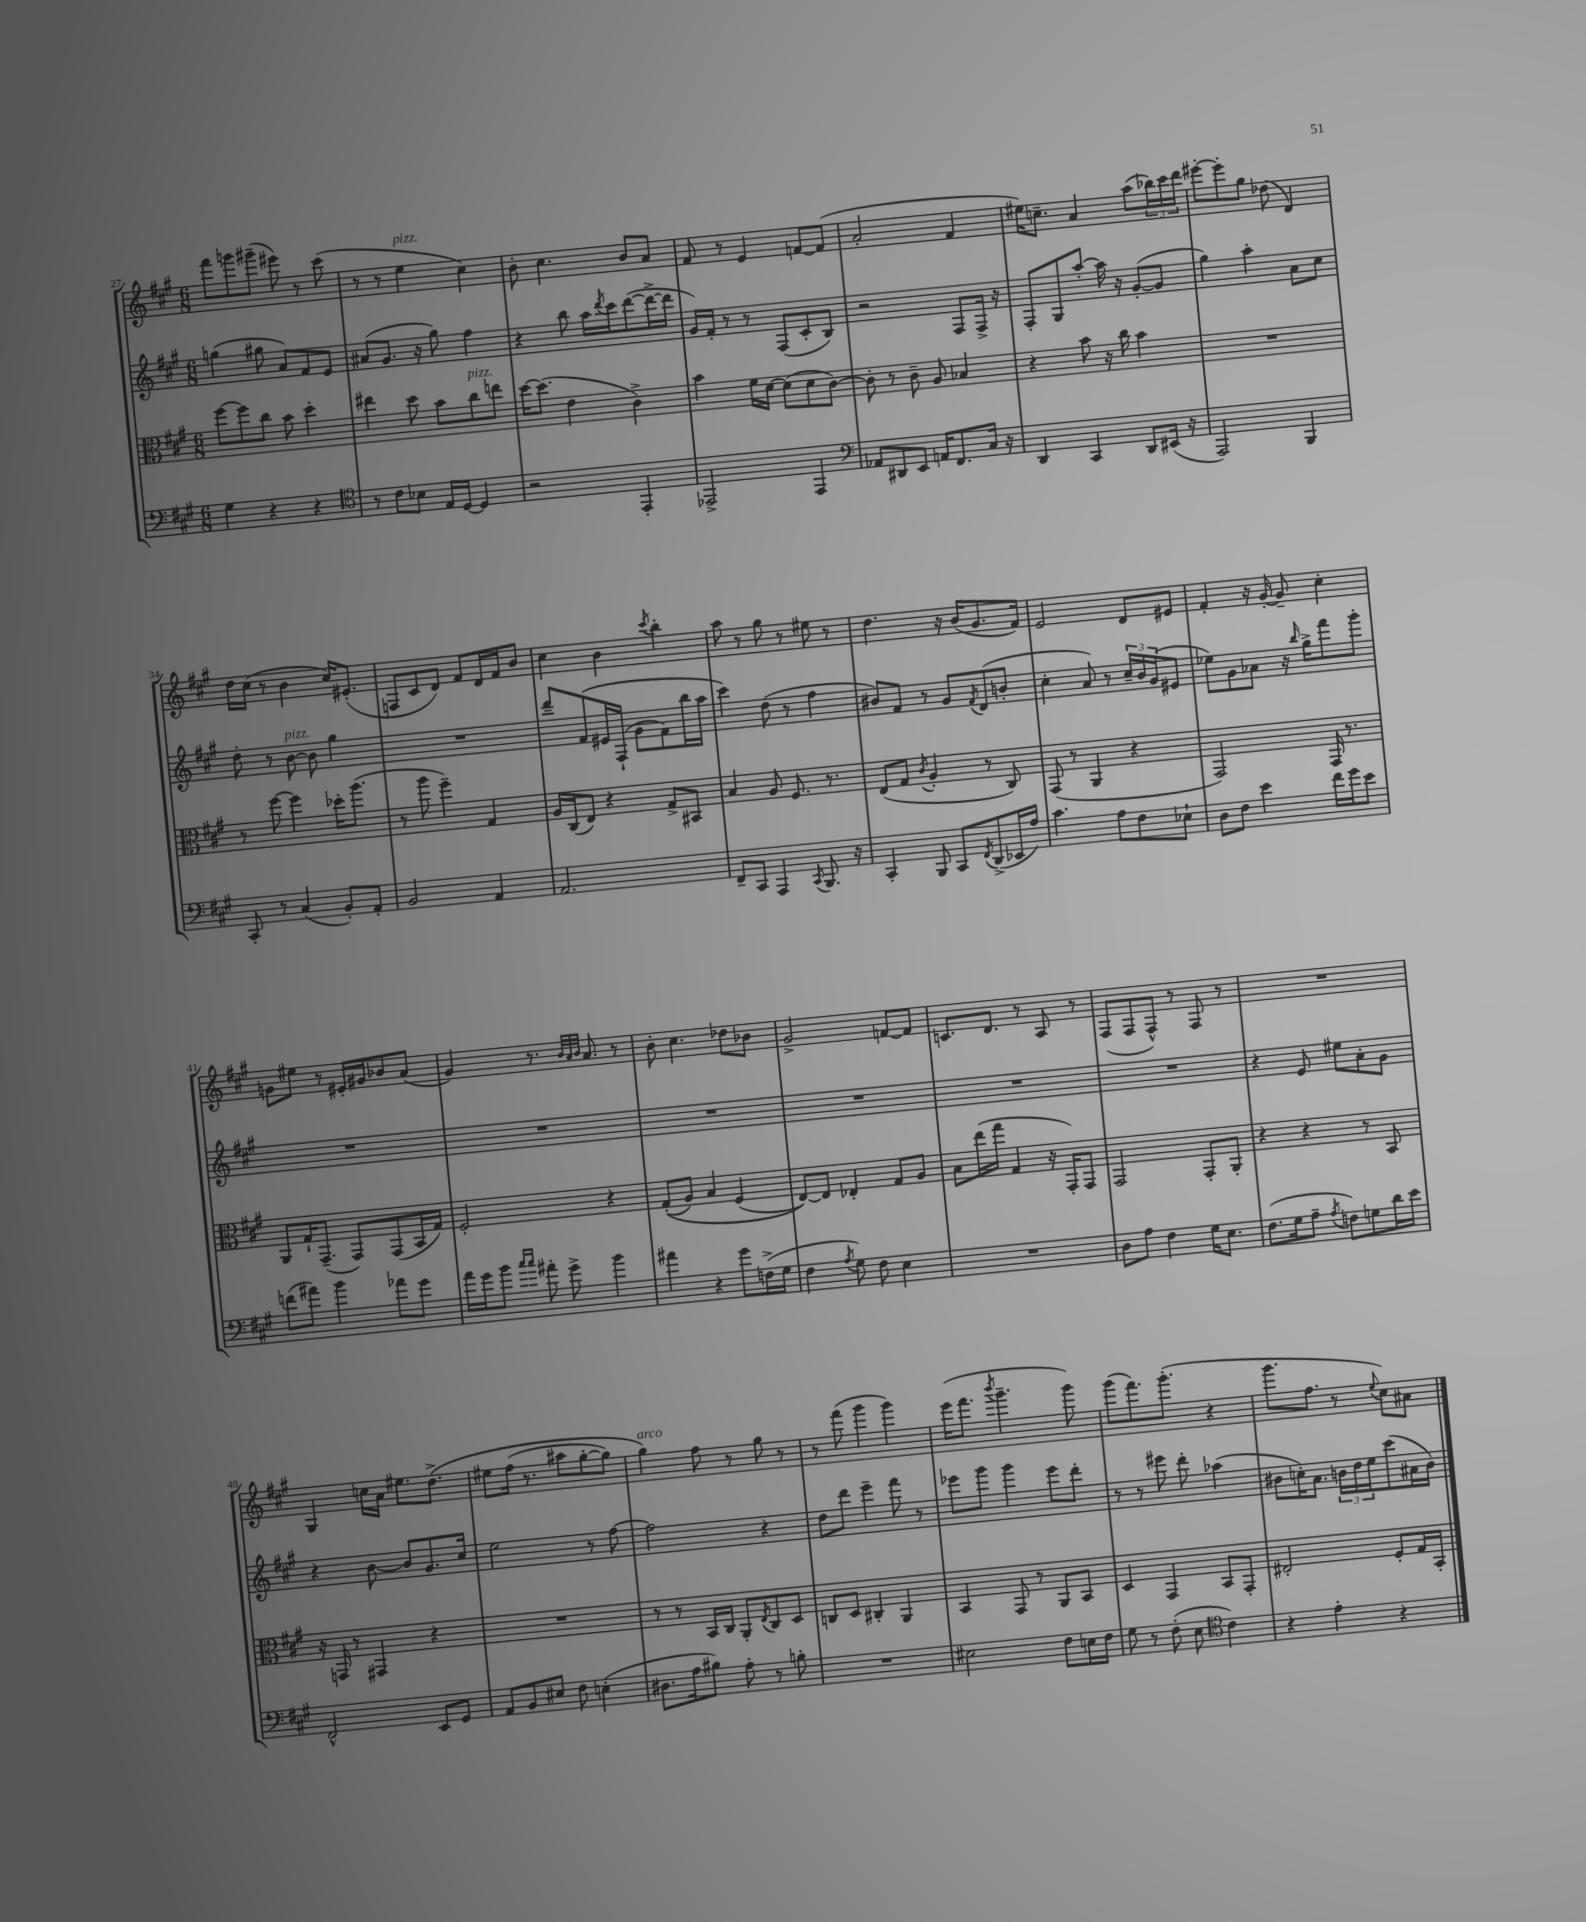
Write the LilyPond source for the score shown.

<<
\new StaffGroup <<
\new Staff = "s0" {
    \clef treble \key a \major \numericTimeSignature \time 6/8
    fis'''8 g'''8 gis'''8--( eis'''8) r8 cis'''8( |
    r8 r8 e''4^\markup { \italic "pizz." } cis''4) |
    b'8-. cis''4. b'8 a'8 |
    fis'8 r8 e'4 f'8~ f'8( |
    a'2-. fis'4 |
    eis''16) c''8.-- a'4 a''8( \tuplet 3/2 { bes''16) cis'''16 d'''16 } |
    eis'''8~-. eis'''8-. gis''8 des''8( d'4) |
    d''16 cis''16( r8 b'4 cis''16) eis'8.-.( |
    f8 cis'8 d'8) fis'8 d'16 fis'16 b'8 |
    cis''4 b'4 \acciaccatura { cis'''8 } b''4-. |
    a''8 r8 gis''8 r8 eis''8 r8 |
    d''4. r16 b'16( gis'8. fis'16) |
    e'2 d'8 eis'8 |
    fis'4-. r16 gis'16~-. gis'8-- cis''4-. |
    g'8 eis''8 r8 eis'16-. gis'16 bes'8 a'8( |
    gis'4) r8. \grace { b'32 a'32 b'32 } a'8. r8 |
    b'8-. cis''4. des''8 bes'8 |
    gis'2-> f'8~ f'8 |
    c'8. d'8. r8 a8 r8 |
    fis8( fis8 fis8-^) r8 fis8 r8 |
    R2. |
    gis4 c''16 a'16 eis''8. d''8.->\( |
    eis''8 fis''16( r8. ais''8 gis''8~-. gis''8) |
    gis''4^\markup { \italic "arco" }\) fis''8 r8 gis''8 r8 |
    r8 fis'''8( gis'''4 gis'''4) |
    e'''16( fis'''8. \acciaccatura { b'''8 } gis'''4.-- gis'''8) |
    gis'''8( fis'''8.) gis'''8.-.( r4 |
    gis'''8. fis''8. r8 \appoggiatura { e''8 } cis''8) ais'8 \bar "|." |
}
\new Staff = "s1" {
    \clef treble \key a \major \numericTimeSignature \time 6/8
    g''4( gis''8 a'8) fis'8 e'8 |
    ais'8( gis'8. r16 gis''8) fis''4 |
    r4 b''8 a''16 \acciaccatura { d'''8 } cis'''16 d'''8~( d'''16~-> d'''16 |
    gis'16) fis'16-. r8 r8 fis8( cis'8-. b8) |
    r2 fis8 fis16-> r16 |
    fis8-. gis8 a''8~-. a''16 r16 gis'8~-.( gis'8 |
    gis''4) a''4-. a'8 cis''8 |
    d''8-. r8 b'8~^\markup { \italic "pizz." } b'8 gis''4 |
    R2. |
    d'''8-- fis'8\( eis'16 fis16-!( gis'8 fis'8) b''16 a''16 |
    cis'''4\) d''8( r8 fis''4 |
    bis'8) fis'8 r8 gis'8 \acciaccatura { fis'8 } d'8( b'8-. |
    cis''4-. a'8) r8 \tuplet 3/2 { cis''16-- b'16 gis'16( } eis'8 |
    ees''8) gis'8 aes'8 r16 \grace { b''16 } gis''16-> fis'''8 gis'''8-. |
    R2. |
    R2. |
    R2. |
    R2. |
    R2. |
    R2. |
    r4 e'8 eis''8 a'8-. gis'8 |
    r4 b'8~ b'8 gis'8. cis''16 |
    e''2 r8 fis''8~ |
    fis''2 r4 |
    d''8 d'''8 e'''4-- fis'''8 r8 |
    ees'''8 gis'''8 gis'''4 ees'''8 d'''8-. |
    r8 r8 eis'''8 d'''8-. aes''4( |
    bis'8 c''16-.) a'8. \tuplet 3/2 { b'16 d''16 e''16 } cis'''8( ais'16 b'16) \bar "|." |
}
\new Staff = "s2" {
    \clef alto \key a \major \numericTimeSignature \time 6/8
    fis''8~ fis''8 cis''8 b'8 d''4-. |
    eis''4 d''8 b'8 cis''8^\markup { \italic "pizz." } e''8 |
    d''16~ d''8.( e'4 cis'4->) |
    b'4 fis'16 d'16~ d'8( d'8 cis'8~) |
    cis'8-. r8 cis'8-- a8 bes4 |
    r4 b'8 r16 cis''16 b'4 |
    R2. |
    r8 fis''8~ fis''4 des''16-. a''8.( |
    r8 a''8 fis''4--) gis4 |
    a16 cis16( e8) r4 gis8-> bis,8 |
    b4 a8 fis8. r8. |
    e8( gis8 \acciaccatura { cis'8 } a4-. r8 cis8) |
    gis,8( r8 a,4 r4 |
    gis,2) gis,16 r8. |
    a,8 gis16-! gis,8.--( gis,8) gis,8( b,16 gis16) |
    fis2-. r4 |
    gis8-.(\( a8) b4 fis4( |
    e8~)\) e8 ees4-. gis8 a8 |
    b8 e''16( gis''16 gis4 r16 gis,16-.) gis,8 |
    gis,2 gis,8-. a,8-. |
    r4 r4 r8 b,8 |
    r16 g,16 r8 gis,4 r4 |
    R2. |
    r8 r8 b,16 cis16 a,8-. \acciaccatura { e8 } cis8 d8 |
    c8 d8 cis4-. a,4 |
    b,4 gis,8 r8 a,8 b,8 |
    d4 gis,4 b,8 gis,8-. |
    eis2-. fis8-. gis16 b,16-. \bar "|." |
}
\new Staff = "s3" {
    \clef bass \key a \major \numericTimeSignature \time 6/8
    gis4 r4 r4 |
    \clef tenor r8 cis'8 bes8 e16 d16~ d4 |
    r2 e,4-. |
    ees,2-> ees,4 |
    \clef bass aes,8 dis,8 e,8 a,16 fis,8. cis16 r16 |
    d,4 cis,4 d,8 eis,16( r16 |
    a,,2) b,,4 |
    cis,8-. r8 cis4( b,8-.) a,8-. |
    b,2 a,4 |
    a,2. |
    fis,8-- cis,8 a,,4 \acciaccatura { cis,8 } b,,8. r16 |
    cis,4-. b,,8 cis,8 \acciaccatura { fis,8 } d,8->( ees,16 a16) |
    cis'4. a8 fis8 ees8-! |
    d8 fis8 e'4 fis'16 gis'16 e'8 |
    f'8( ais'8) b'4 aes'8 gis'8 |
    a'16 gis'16 b'8 \grace { cis''16 cis''16 } ais'8-. gis'8-> b'4 |
    ais'4 r4 gis'8 f16->( gis16 |
    fis4 \acciaccatura { a8 } gis8) fis8 e4 |
    R2. |
    d8 a8 fis4 gis16 e8. |
    fis8.( gis16 a8-- \acciaccatura { a8 } f8) g8 d'16 e'16 |
    fis,2-^ e,8 gis,8 |
    a,8 b,8 eis8 fis8 e4-.( |
    dis8. a16 bis8) a8-. r8 b8-. |
    R2. |
    eis2 fis8 e16 fis16 |
    gis8 r8 fis8-.( e8 \clef tenor cis'4) |
    r4 e'4-. r4 \bar "|." |
}
>>
>>
\layout { \context { \Score currentBarNumber = #27 } }
